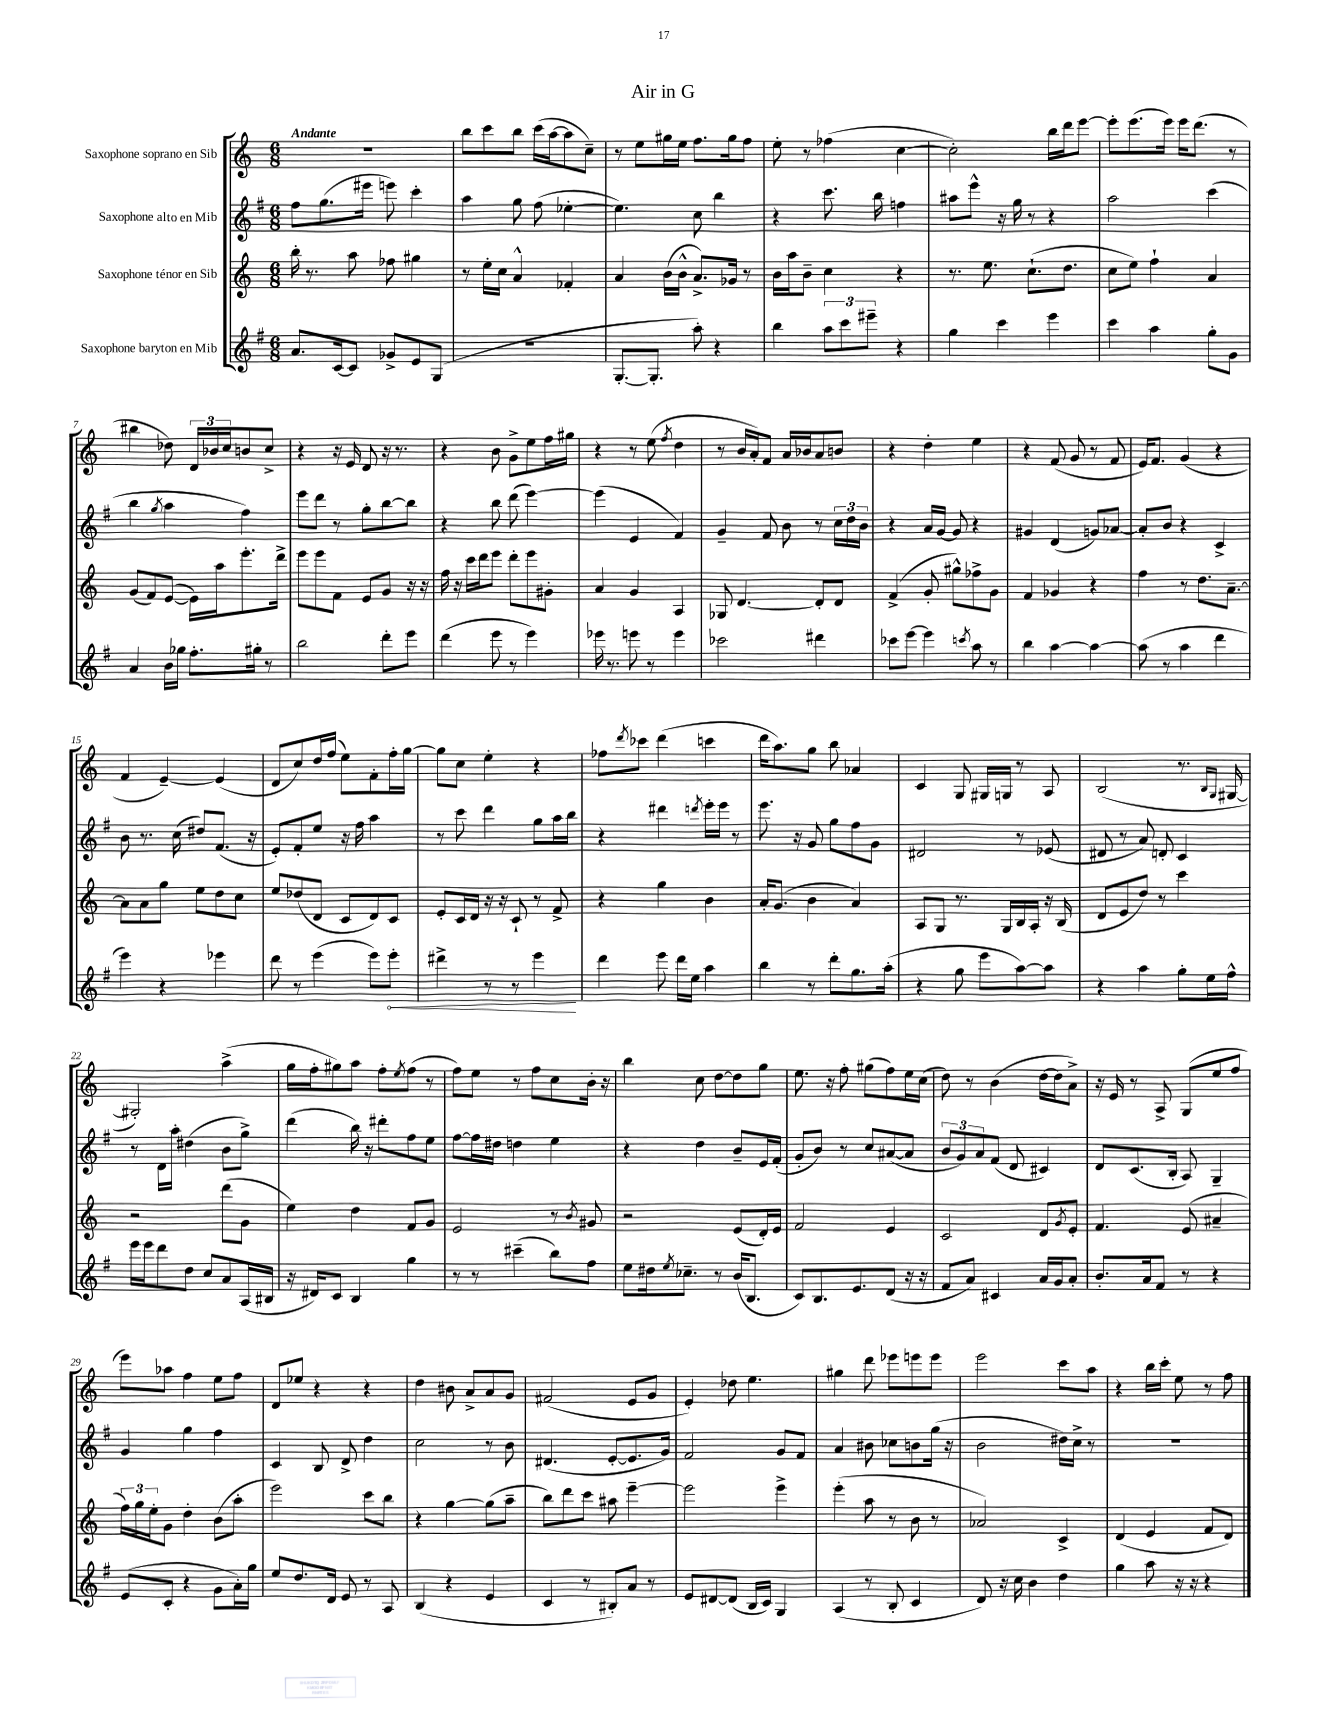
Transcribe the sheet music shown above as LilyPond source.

\header { title = "Air in G" }
<<
\new StaffGroup <<
\new Staff = "s0" \with { instrumentName = "Saxophone soprano en Sib" } {
    \clef treble \key c \major \numericTimeSignature \time 6/8 \tempo "Andante"
    R2. |
    b''8 c'''8 b''8 c'''16( a''16~ a''8 c''8--) |
    r8 e''8 gis''16 e''16 f''8. gis''16 f''8 |
    e''8-. r8 fes''4( c''4~ |
    c''2-.) b''16 d'''16 e'''8~ |
    e'''8-. e'''8.( e'''16) e'''16 d'''8.( r8 |
    bis''4 des''8) \tuplet 3/2 { d'16 bes'16 c''16 } b'8 c''8-> |
    r4 r16 e'16 d'8 r16 r8. |
    r4 b'8 g'8-> e''8 f''16 gis''16 |
    r4 r8 e''8( \acciaccatura { f''8 } d''4 |
    r8 b'16 a'16-.) f'8 a'16 bes'16 a'8 b'8 |
    r4 d''4-. e''4 |
    r4 f'8( g'8 r8 f'8 |
    e'16) f'8. g'4( r4 |
    f'4 e'4~--) e'4( |
    d'8 c''8) d''16 f''16( e''8) f'8-. f''16-. g''16~ |
    g''8 c''8 e''4-. r4 |
    fes''8 \acciaccatura { d'''8 } ces'''8 d'''4( c'''4 |
    d'''16 a''8.) g''8 b''8 aes'4 |
    c'4 g8 gis16 g16 r8 a8 |
    b2( r8. \grace { b16 g16 } gis16~ |
    gis2-.) a''4->( |
    g''16 f''16-. gis''8) a''8 f''8-. \acciaccatura { e''8 } f''8( r8 |
    f''8) e''8 r8 f''8 c''8 b'16-. r16 |
    b''4 c''8 d''8~ d''8 g''8 |
    e''8. r16 f''8-. gis''8( f''8) e''16 c''16( |
    d''8) r8 b'4( d''16~ d''16 a'8->) |
    r16 e'16 r8 a8-> g8( e''8 f''8 |
    e'''8) aes''8 f''4 e''8 f''8 |
    d'8 ees''8 r4 r4 |
    d''4 bis'8 a'8-> a'8 g'8 |
    fis'2( e'8 g'8 |
    e'4-.) des''8 e''4. |
    gis''4 d'''8 ees'''8 e'''8 e'''8 |
    e'''2 c'''8 a''8 |
    r4 b''16 c'''16-. e''8 r8 f''8 \bar "|." |
}
\new Staff = "s1" \with { instrumentName = "Saxophone alto en Mib" } {
    \clef treble \key g \major \numericTimeSignature \time 6/8
    fis''8 g''8.( eis'''16 e'''8) c'''4-. |
    a''4 g''8 fis''8( ees''4~-. |
    ees''4.) c''8 b''4 |
    r4 c'''8. b''16 f''4 |
    ais''8 e'''8-^ r16 g''16 r8 r4 |
    a''2 c'''4( |
    b''4 \acciaccatura { g''8 } a''4 fis''4) |
    e'''8 d'''8 r8 g''8-. b''8~ b''8 |
    r4 b''8 d'''8( e'''4~) |
    e'''4( e'4 fis'4) |
    g'4-- fis'8 b'8 r8 \tuplet 3/2 { c''16 d''16 b'16 } |
    r4 a'16 g'16~ g'8 r4 |
    gis'4 d'4( g'8) aes'8~ |
    aes'8-. b'8 r4 c'4-> |
    b'8 r8. c''16( dis''8) fis'8.( r16 |
    e'8-.) fis'8-. e''8 r16 fis''16 a''4 |
    r8 c'''8 d'''4 g''8 a''16 b''16 |
    r4 dis'''4 \acciaccatura { d'''8 } e'''16-. e'''16 r8 |
    e'''8. r16 g'8 g''8 fis''8 g'8 |
    dis'2 r8 ees'8( |
    dis'8 r8 a'8) d'8-. c'4 |
    r8 d'16 a''16-. dis''4( b'8 g''8->) |
    d'''4( b''16) r16 dis'''8-. fis''8 e''8 |
    fis''8~ fis''16 dis''16 d''4 e''4 |
    r4 d''4 b'8-- e'16 fis'16-.( |
    g'8-. b'8) r8 c''8 ais'8~( ais'8 |
    \tuplet 3/2 { b'8 g'8) a'8 } fis'8( d'8 cis'4) |
    d'8 c'8.( b16-. a8) g4-- |
    g'4 g''4 fis''4 |
    c'4 b8 d'8-> d''4 |
    c''2 r8 b'8 |
    dis'4.( e'8~-. e'8. g'16) |
    fis'2 g'8 fis'8 |
    a'4 bis'8 ces''8 b'8 g''16( r16 |
    b'2 dis''16) c''16-> r8 |
    R2. \bar "|." |
}
\new Staff = "s2" \with { instrumentName = "Saxophone ténor en Sib" } {
    \clef treble \key c \major \numericTimeSignature \time 6/8
    b''16-. r8. a''8 fes''8 gis''4 |
    r8 e''16-. c''16 a'4-^ fes'4-. |
    a'4 b'16( b'16-^ a'8.->) ges'16 r8 |
    b'16 a''16 b'8-- c''4 r4 |
    r8. e''8. c''8.-!( d''8. |
    c''8 e''8) f''4-! a'4 |
    g'8( f'8) e'8~( e'16) a''16 e'''8.-. d'''16-> |
    e'''8 e'''8 f'8 e'8 g'8 r16 r16 |
    f''16 r16 c'''16 d'''16 e'''8 d'''8-. e'''8 gis'8-. |
    a'4 g'4 a4 |
    ges8 d'4.~ d'8-. d'8 |
    f'4->( g'8-. gis''8-^) fes''8-> g'8 |
    f'4 ges'4 r4 |
    f''4 r8 d''8. a'8.~-- |
    a'8 a'8 g''8 e''8 d''8 c''8 |
    e''8 des''8( d'8 c'8 d'8) c'8 |
    e'8-. c'16 d'16 r16 r16 c'8-! r8 f'8-> |
    r4 g''4 b'4 |
    a'16-. g'8.( b'4 a'4) |
    a8 g8 r8. g16 b16 a16-. r16 b16( |
    d'8 e'8 d''8) r8 c'''4 |
    r2 d'''8( g'8 |
    e''4) d''4 f'8 g'8 |
    e'2 r8 \acciaccatura { b'8 } gis'8 |
    r2 e'8( d'16-.) e'16 |
    f'2 e'4 |
    c'2 d'8 \acciaccatura { g'8 } e'8-. |
    f'4. e'8( ais'4-- |
    \tuplet 3/2 { f''16) g''16 e''16-. } g'8 d''4-. b'8( a''8-. |
    e'''2) c'''8 b''8 |
    r4 g''4~ g''8( a''8-- |
    b''8) d'''8 c'''8 ais''8 e'''4~-- |
    e'''2 e'''4-> |
    e'''4-.( a''8 r8 b'8 r8 |
    aes'2) c'4-> |
    d'4( e'4 f'8 d'8) \bar "|." |
}
\new Staff = "s3" \with { instrumentName = "Saxophone baryton en Mib" } {
    \clef treble \key g \major \numericTimeSignature \time 6/8
    a'8. c'16~ c'8 ges'8-> e'8 g8( |
    R2. |
    g8.~-. g8.-. a''8-.) r4 |
    b''4 \tuplet 3/2 { a''8 c'''8 eis'''8-- } r4 |
    g''4 c'''4 e'''4 |
    c'''4 a''4 g''8-. g'8 |
    a'4 b'16 ges''16 fis''8.-. gis''16-. r8 |
    b''2 d'''8-. e'''8 |
    d'''4( e'''8 r8 e'''4) |
    ees'''16 r8. e'''8 r8 e'''4 |
    ces'''2 dis'''4 |
    ces'''8 e'''8~ e'''4 \acciaccatura { c'''8 } a''8 r8 |
    b''4 a''4~ a''4~ |
    a''8( r8 a''4 d'''4 |
    e'''4) r4 ees'''4 |
    d'''8 r8 e'''4( e'''8) \once \override Hairpin.circled-tip = ##t e'''8-.\< |
    dis'''4-> r8 r8 e'''4\! |
    d'''4 e'''8 d'''16 e''16 a''4 |
    b''4 r8 d'''8-. g''8. a''16-.( |
    r4 g''8 e'''8 a''8~) a''8 |
    r4 a''4 g''8-. e''16 fis''16-^ |
    e'''16 e'''16 d'''8 d''8 c''8 a'8 a16( bis16 |
    r16 dis'16) c'8 b4 g''4 |
    r8 r8 cis'''4--( b''8) fis''8 |
    e''8 dis''16 \acciaccatura { e''8 } ces''8.-- r8 b'16( b8. |
    c'8) b8. e'8. d'8( r16 r16 |
    fis'8 a'8) cis'4 a'16 g'16 a'8-. |
    b'8.-. a'16 fis'8 r8 r4 |
    e'8( c'8-. r4 g'8 a'16-.) g''16 |
    e''8 d''8. d'16 e'8 r8 a8 |
    b4( r4 e'4 |
    c'4 r8 bis8-.) a'8 r8 |
    e'8 dis'8~ dis'8( b16 c'16) g4 |
    a4( r8 b8-. c'4 |
    d'8) r16 c''16 b'4 d''4 |
    g''4 a''8 r16 r16 r4 \bar "|." |
}
>>
>>
